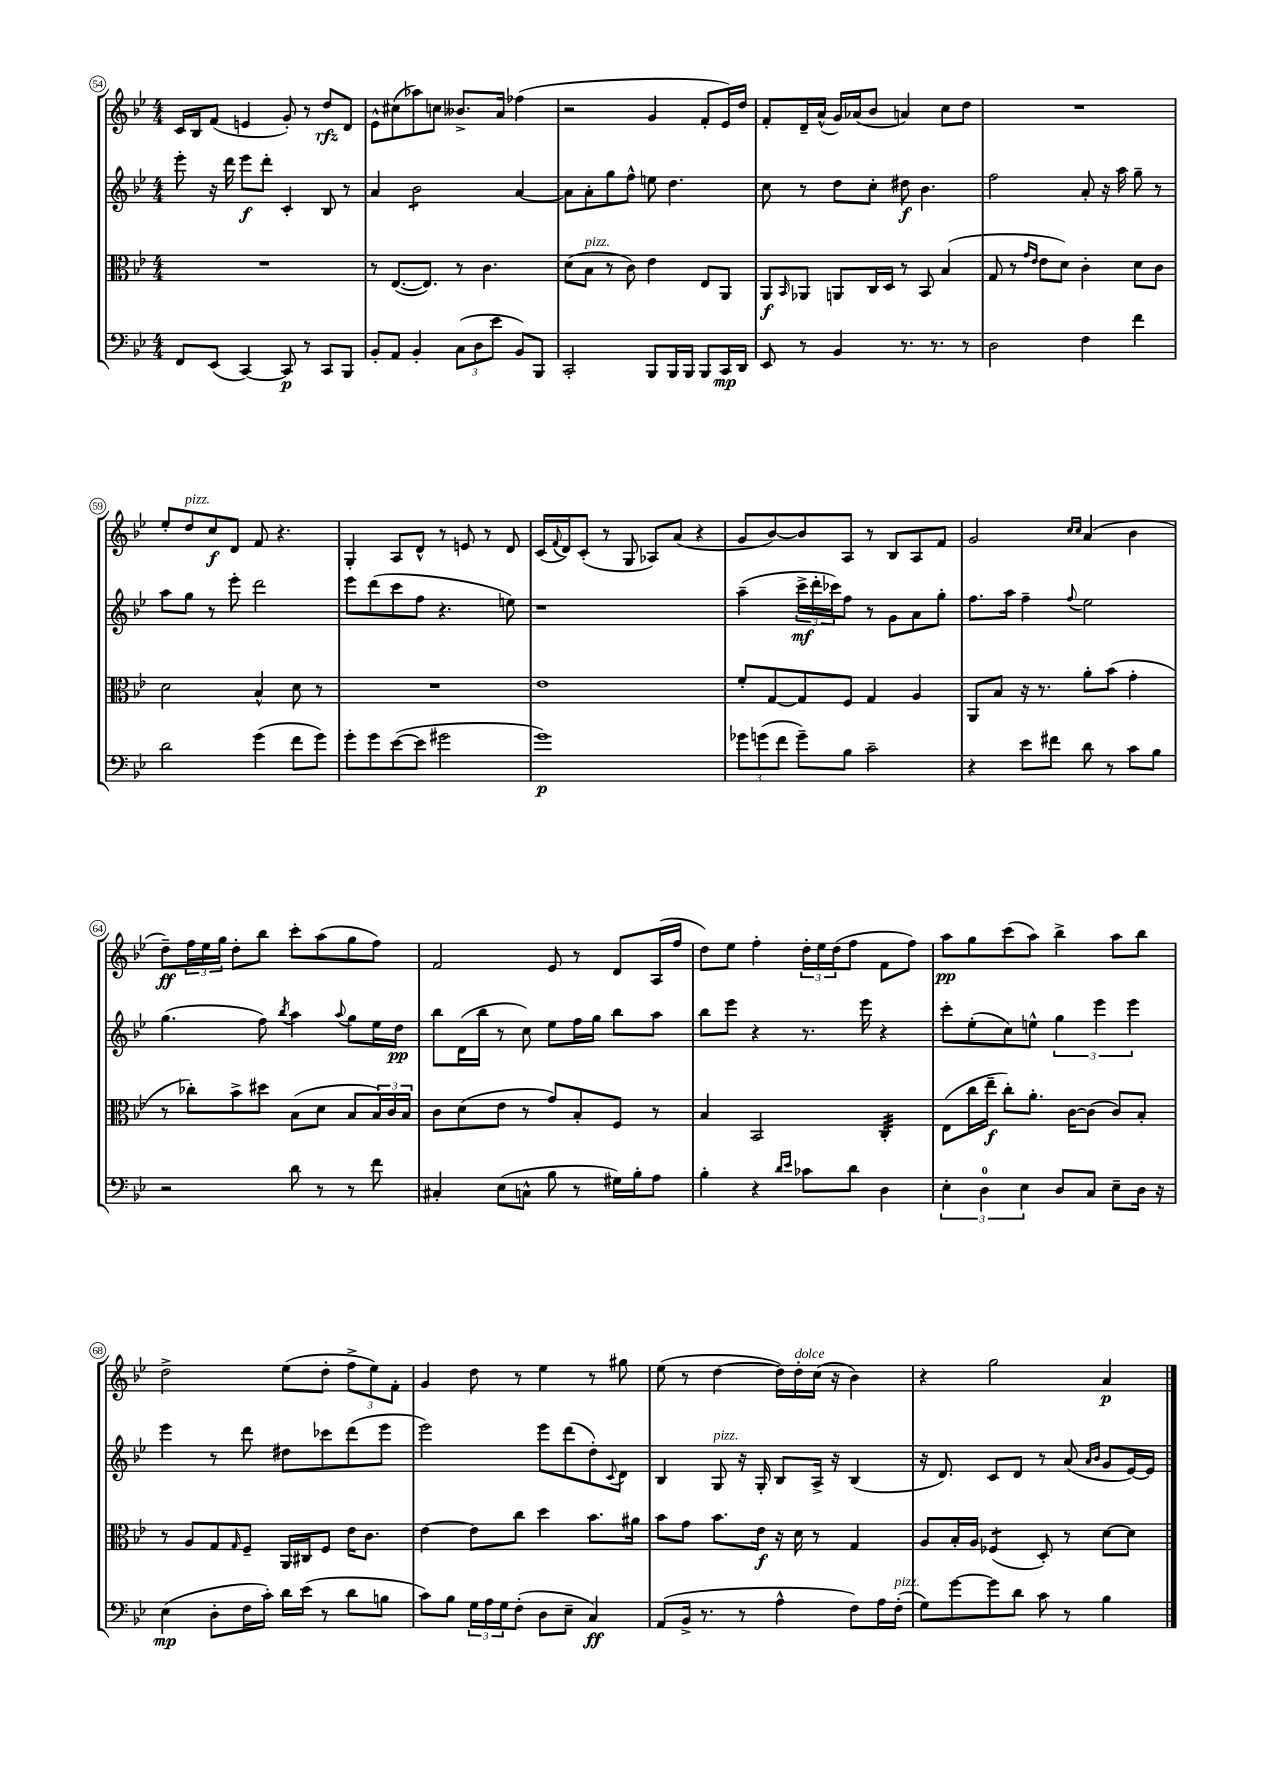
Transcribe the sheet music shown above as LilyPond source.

<<
\new StaffGroup <<
\new Staff = "s0" {
    \clef treble \key bes \major \numericTimeSignature \time 4/4
    c'16 bes16 f'8( e'4 g'8-.) r8 d''8\rfz d'8 |
    ees'8-^ cis''8( aes''8) c''8 beses'8.-> a'16 fes''4( |
    r2 g'4 f'8-. ees'16) d''16 |
    f'8-. d'16-- a'16-^( g'16) aes'16( bes'8 a'4) c''8 d''8 |
    R1 |
    ees''8-. d''8^\markup { \italic "pizz." } c''8\f d'8 f'8 r4. |
    g4-. a8 d'8-^ r8 e'8 r8 d'8 |
    c'16( \appoggiatura { f'8 } d'16) c'8-.( r8 g8 aes8) a'8( r4 |
    g'8 bes'8~) bes'8 a8 r8 bes8 a8 f'8 |
    g'2 \grace { c''16 c''16 } a'4( bes'4 |
    d''8--\ff) \tuplet 3/2 { f''16 ees''16 g''16 } d''8-. bes''8 c'''8-. a''8( g''8 f''8) |
    f'2 ees'8 r8 d'8 a16( f''16 |
    d''8) ees''8 f''4-. \tuplet 3/2 { d''16-. ees''16 d''16( } f''8 f'8 f''8) |
    a''8\pp g''8 c'''8( a''8) bes''4-> a''8 bes''8 |
    d''2-> ees''8( d''8-. \tuplet 3/2 { f''8-> ees''8) f'8-. } |
    g'4 d''8 r8 ees''4 r8 gis''8 |
    ees''8( r8 d''4~ d''16) d''16-.^\markup { \italic "dolce" } c''16( r16 bes'4) |
    r4 g''2 a'4\p \bar "|." |
}
\new Staff = "s1" {
    \clef treble \key bes \major \numericTimeSignature \time 4/4
    ees'''8-. r16 d'''16 ees'''8\f d'''8-. c'4-. bes8 r8 |
    a'4 bes'2:8 a'4~ |
    a'8 a'8-. g''8 f''8-^ e''8 d''4. |
    c''8 r8 d''8 c''8-. dis''8\f bes'4. |
    f''2 a'8-. r16 a''16 g''8-- r8 |
    a''8 g''8 r8 ees'''8-. d'''2 |
    ees'''8 d'''8( c'''8 f''8 r4. e''8) |
    r1 |
    a''4--( \tuplet 3/2 { c'''16->\mf d'''16-. ces'''16) } f''8 r8 g'8 a'8 g''8-. |
    f''8. a''16 f''4-- \appoggiatura { f''8 } ees''2 |
    g''4.( f''8) \acciaccatura { bes''8 } a''4 \appoggiatura { a''8 } g''8 ees''16 d''16\pp |
    bes''8 d'16( bes''16 r8 c''8) ees''8 f''16 g''16 bes''8 a''8 |
    bes''8 ees'''8 r4 r8. ees'''16 r4 |
    c'''8-. ees''8-.( c''8) e''8-^ \tuplet 3/2 { g''4 ees'''4 ees'''4 } |
    ees'''4 r8 d'''8 dis''8 ces'''8 d'''8( ees'''8 |
    ees'''2) ees'''8 d'''8( d''8-.) \appoggiatura { c'8 } d'8 |
    bes4 g8^\markup { \italic "pizz." } r16 g16-. bes8 a16-> r16 bes4( |
    r16 d'8.) c'8 d'8 r8 a'8( \grace { a'16 bes'16 } g'8 ees'16~) ees'16 \bar "|." |
}
\new Staff = "s2" {
    \clef alto \key bes \major \numericTimeSignature \time 4/4
    R1 |
    r8 ees8.~( ees8.) r8 c'4. |
    d'8( bes8^\markup { \italic "pizz." } r8 c'8) ees'4 ees8 a,8 |
    a,8\f \grace { bes,16 } aes,8 a,8 c16 d16 r8 bes,8 bes4( |
    g8 r8 \grace { g'16 ees'16 } ees'8 d'8) c'4-. d'8 c'8 |
    d'2 bes4-^ d'8 r8 |
    R1 |
    ees'1 |
    f'8-. g8~ g8 f8 g4 a4 |
    a,8 bes8 r16 r8. a'8-. bes'8( g'4-. |
    r8 ces''8-.) bes'8-> dis''8 bes8( d'8 bes8 \tuplet 3/2 { bes16) c'16 bes16 } |
    c'8 d'8( ees'8 r8 g'8) bes8-. f8 r8 |
    bes4 bes,2 c4:32-. |
    ees8( c''16 ees''16--\f c''8-.) a'8.-. c'16~ c'8( c'8) bes8-. |
    r8 a8 g8 \grace { g16 } f8-- a,16 cis16 f8 ees'16 c'8. |
    ees'4~ ees'8 c''8 d''4 bes'8. ais'16 |
    bes'8 g'8 bes'8. ees'16\f r16 d'16 r8 g4 |
    a8 bes16-. a16 fes4:8( d8-.) r8 d'8~ d'8 \bar "|." |
}
\new Staff = "s3" {
    \clef bass \key bes \major \numericTimeSignature \time 4/4
    f,8 ees,8( c,4~) c,8\p r8 c,8 bes,,8 |
    bes,8-. a,8 bes,4-. \tuplet 3/2 { c8( d8 ees'8 } bes,8) bes,,8 |
    c,2-. bes,,8 bes,,16 bes,,16 bes,,8 c,16\mp d,16 |
    ees,8 r8 bes,4 r8. r8. r8 |
    d2 f4 f'4 |
    d'2 g'4( f'8 g'8) |
    g'8-. g'8 ees'8~( ees'8 gis'2 |
    g'1\p) |
    \tuplet 3/2 { ges'8 g'8( f'8 } g'8--) bes8 c'2-- |
    r4 ees'8 fis'8 d'8 r8 c'8 bes8 |
    r2 d'8 r8 r8 f'8 |
    cis4-. ees8( c8-^ bes8 r8 gis16) bes16-. a8 |
    bes4-. r4 \grace { d'16 ees'16 } ces'8 d'8 d4 |
    \tuplet 3/2 { ees4-. d4-0 ees4 } d8 c8 ees8-- d16 r16 |
    ees4\mp( d8-. f16 c'16-.) d'16 ees'16( r8 d'8 b8 |
    c'8) bes8 \tuplet 3/2 { g16 a16 g16 } f8-.( d8 ees8-- c4\ff) |
    a,8( bes,16-> r8. r8 a4-^ f8) a16 f16-.^\markup { \italic "pizz." }( |
    g8) g'8~ g'8 d'8 c'8 r8 bes4 \bar "|." |
}
>>
>>
\layout { \context { \Score currentBarNumber = #54 \override BarNumber.stencil = #(make-stencil-circler 0.1 0.3 ly:text-interface::print) } }
